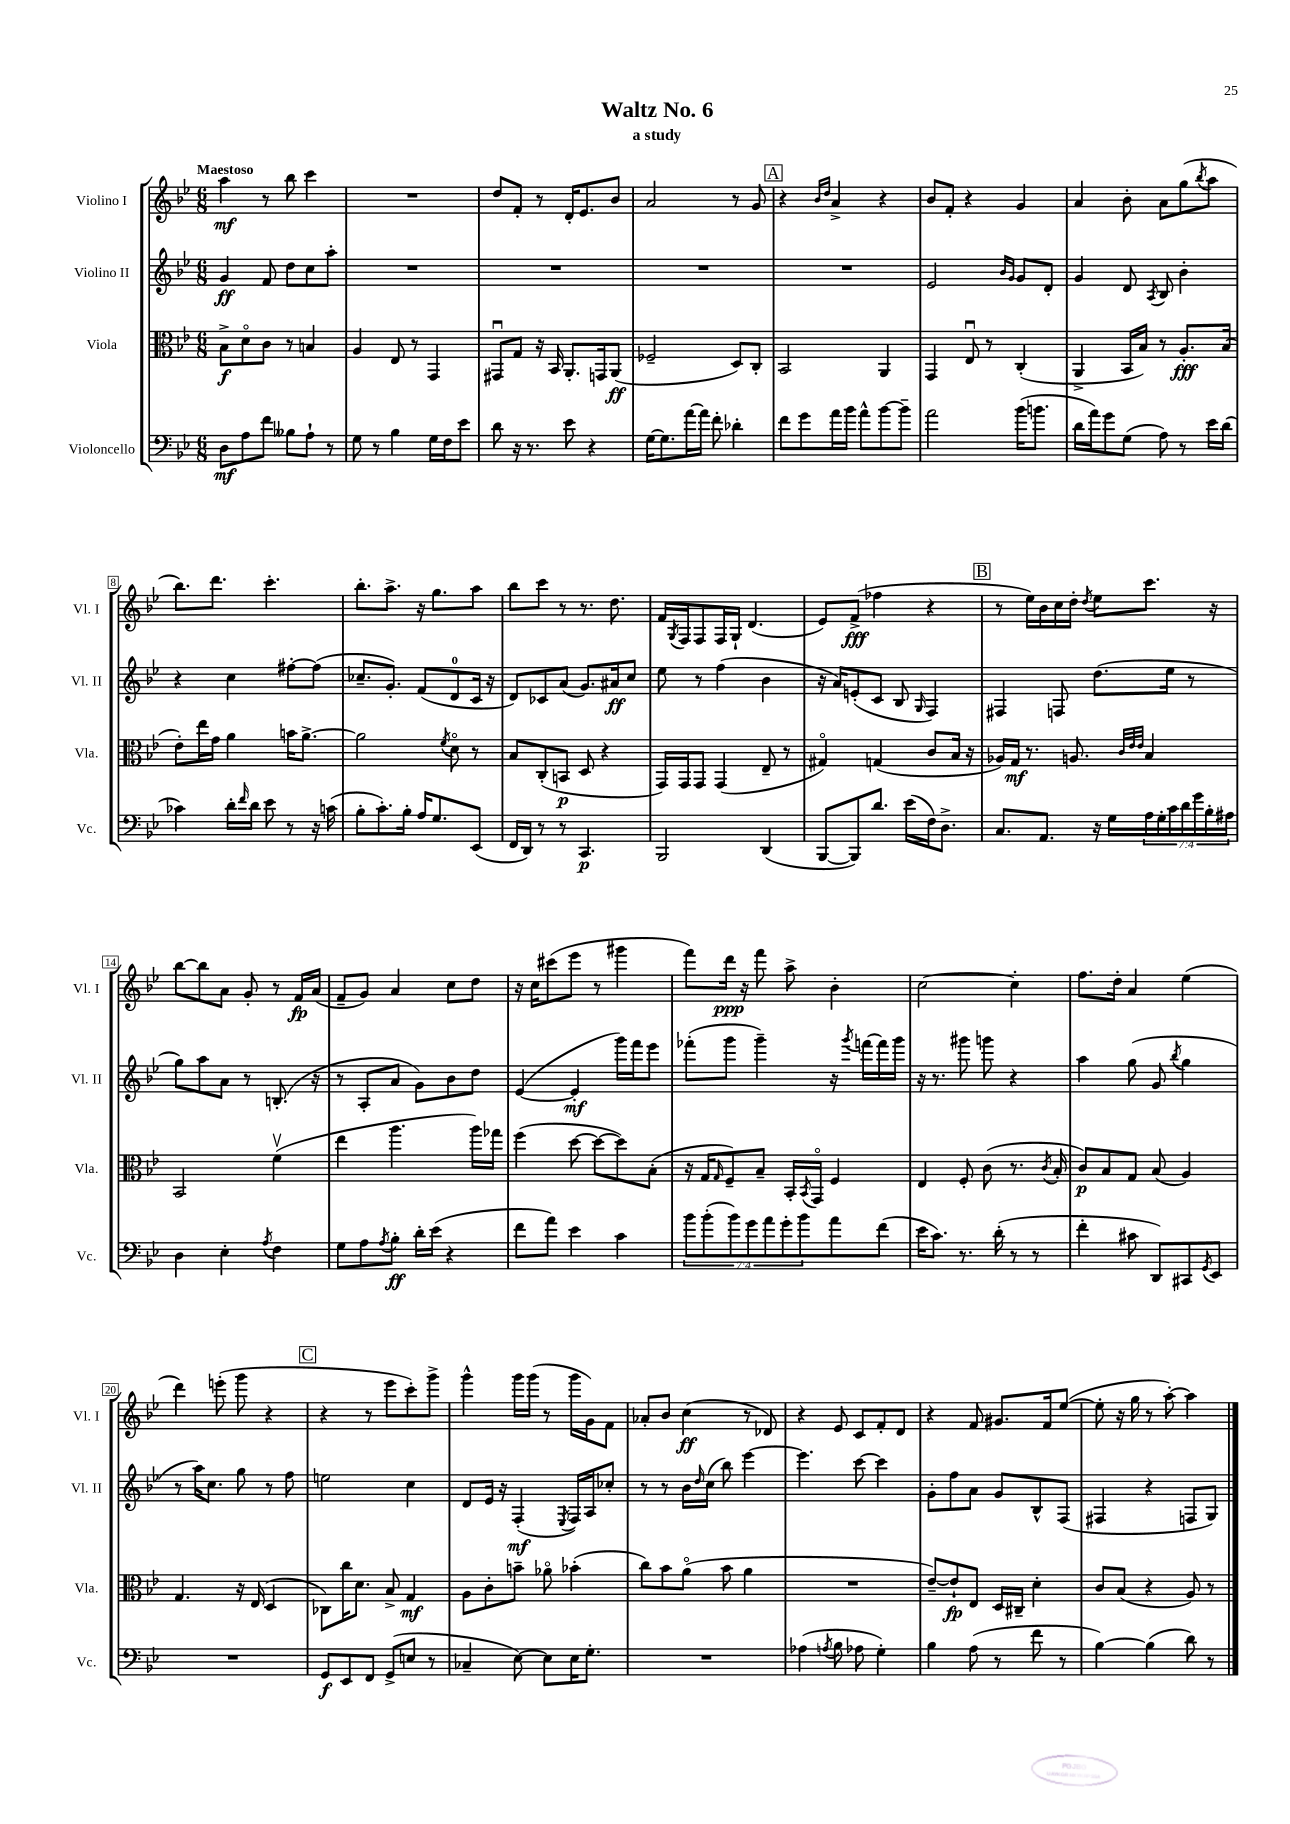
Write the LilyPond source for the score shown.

\header { title = "Waltz No. 6" subtitle = "a study" }
<<
\new StaffGroup <<
\new Staff = "s0" \with { instrumentName = "Violino I" shortInstrumentName = "Vl. I" } {
    \clef treble \key bes \major \numericTimeSignature \time 6/8 \tempo "Maestoso"
    a''4\mf r8 bes''8 c'''4 |
    R2. |
    d''8 f'8-. r8 d'16-. ees'8. bes'8 |
    a'2 r8 g'8 |
    \mark \markup { \box "A" } r4 \grace { bes'16 d''16 } a'4-> r4 |
    bes'8 f'8-. r4 g'4 |
    a'4 bes'8-. a'8 g''8( \acciaccatura { bes''8 } a''8 |
    bes''8.) d'''8. c'''4.-. |
    bes''8.-. a''8.-> r16 g''8. a''8 |
    bes''8 c'''8 r8 r8. d''8. |
    f'16 \acciaccatura { g8 } f16 f8 f16 g16-! d'4.( |
    ees'8) f'8->\fff( fes''4 r4 |
    \mark \markup { \box "B" } r8 ees''16) bes'16 c''16 d''16-. \acciaccatura { d''8 } ees''8 c'''8. r16 |
    bes''8~ bes''8 a'8 g'8-. r8 f'16\fp a'16( |
    f'8-- g'8) a'4 c''8 d''8 |
    r16 c''16 cis'''8( ees'''8 r8 gis'''4 |
    f'''8) d'''16\ppp r16 f'''8 a''8-> bes'4-. |
    c''2~ c''4-. |
    f''8. d''16-. a'4 ees''4( |
    d'''4) e'''8-.( g'''8 r4 |
    \mark \markup { \box "C" } r4 r8 ees'''8 c'''8-.) g'''8-> |
    g'''4-^ g'''16 g'''16( r8 g'''16 g'16) f'8 |
    aes'8-. bes'8 c''4\ff( r8 des'8) |
    r4 ees'8 c'8 f'8-. d'8 |
    r4 f'8 gis'8. f'16 ees''8~( |
    ees''8-. r16 g''16 r8 a''8~-.) a''4 \bar "|." |
}
\new Staff = "s1" \with { instrumentName = "Violino II" shortInstrumentName = "Vl. II" } {
    \clef treble \key bes \major \numericTimeSignature \time 6/8
    g'4\ff f'8 d''8 c''8 a''8-. |
    R2. |
    R2. |
    R2. |
    \mark \markup { \box "A" } R2. |
    ees'2 \grace { bes'16 g'16 } g'8 d'8-. |
    g'4 d'8 \acciaccatura { a8 } bes8 bes'4-. |
    r4 c''4 fis''8~-. fis''8( |
    ces''8.-- g'8.-.) f'8( d'8-0 c'16 r16 |
    d'8) ces'8 a'8( g'8.) ais'16\ff c''8 |
    ees''8 r8 f''4( bes'4 |
    r16 a'16) e'8-.( c'8 bes8 \grace { g16 } f4) |
    \mark \markup { \box "B" } fis4 f8 d''8.( ees''16 r8 |
    g''8) a''8 a'8 r8 b8.-.( r16 |
    r8 a8-. a'8 g'8) bes'8 d''8 |
    ees'4~( ees'4-.\mf g'''16) f'''16 ees'''8 |
    fes'''8-.( g'''8 g'''4--) r16 \acciaccatura { g'''8 } f'''16~ f'''16 g'''16 |
    r16 r8. gis'''8 g'''8 r4 |
    a''4 g''8( g'8 \acciaccatura { bes''8 } g''4 |
    r8 a''16) c''8. g''8 r8 f''8 |
    \mark \markup { \box "C" } e''2 c''4 |
    d'8 ees'16 r16 f4-.\mf( \acciaccatura { ees8 } f16) a16 ces''8-. |
    r8 r8 bes'16 \grace { d''16 } c''16( bes''8) ees'''4~ |
    ees'''4. c'''8~ c'''4 |
    g'8-. f''8 a'8 g'8 bes8-^ f8( |
    fis4 r4 f8 g8) \bar "|." |
}
\new Staff = "s2" \with { instrumentName = "Viola" shortInstrumentName = "Vla." } {
    \clef alto \key bes \major \numericTimeSignature \time 6/8
    bes8->\f d'8\flageolet c'8 r8 b4 |
    a4 ees8 r8 g,4 |
    gis,8\downbow g8 r16 bes,16 a,8.-. g,16 a,8\ff( |
    fes2-- d8) c8-. |
    \mark \markup { \box "A" } bes,2 a,4 |
    g,4 ees8\downbow r8 c4-.( |
    a,4-> bes,16 bes16) r8 a8.-.\fff bes16( |
    ees'8-.) ees''16 g'16 a'4 b'16 a'8.~-> |
    a'2 \acciaccatura { f'8 } d'8\flageolet r8 |
    bes8 c8-.( b,8\p d8 r4 |
    g,16) g,16 g,8 g,4( ees8-- r8 |
    gis4\flageolet) g4( c'8 bes16 r16 |
    \mark \markup { \box "B" } aes16) g16\mf r8. a8. \grace { c'32 ees'32 ees'32 } bes4 |
    bes,2 f'4\upbow( |
    ees''4 a''4. a''16) ges''16 |
    f''4( d''8~ d''8~ d''8) bes8-.( |
    r16 g16 \grace { g16 } f8--) bes8-- bes,16-. \acciaccatura { bes,8 } g,16\flageolet f4 |
    ees4 f8-. c'8( r8. \acciaccatura { c'8 } bes16-. |
    c'8\p) bes8 g8 bes8( a4) |
    g4. r16 ees16( d4 |
    \mark \markup { \box "C" } ces8) c''16 d'8. bes8-> g4\mf |
    a8 c'8-. b'8-- aes'8\flageolet bes'4-.( |
    c''8) bes'8 a'8\flageolet( bes'8 a'4 |
    R2. |
    ees'8~--) ees'8-!\fp ees8 d16 cis16-- d'4-. |
    c'8 bes8( r4 a8) r8 \bar "|." |
}
\new Staff = "s3" \with { instrumentName = "Violoncello" shortInstrumentName = "Vc." } {
    \clef bass \key bes \major \numericTimeSignature \time 6/8 \override Staff.TupletNumber.text = #tuplet-number::calc-fraction-text
    d8\mf a8 f'8 beses8 a8-! r8 |
    g8 r8 bes4 g16 f16 ees'8 |
    d'8 r16 r8. ees'8 r4 |
    g16~ g8. a'16~ a'16 f'8-. des'4-. |
    \mark \markup { \box "A" } f'8 g'8 a'16 bes'16 a'8-^ bes'8~ bes'8-- |
    a'2 bes'16( b'8. |
    d'16 a'16) g'8 g8( a8) r8 ees'16 d'16( |
    ces'4) d'16-. \grace { f'16 } d'16 ees'8 r8 r16 c'16( |
    bes8-. c'8.-.) bes16-. a16 g8. ees,8( |
    f,16 d,16) r8 r8 c,4.\p |
    bes,,2 d,4( |
    bes,,8~ bes,,8) d'8. ees'16( f16) d8.-> |
    \mark \markup { \box "B" } c8. a,8. r16 g16 \tuplet 7/4 { a16 g16-. c'16 d'16 g'16 bes16-. ais16 } |
    d4 ees4-. \acciaccatura { a8 } f4 |
    g8 a8 \acciaccatura { a8 } bes8-.\ff d'16-. ees'16( r4 |
    f'8 a'8) ees'4 c'4 |
    \tuplet 7/4 { bes'8 bes'8-.( bes'8) g'8 a'8 g'8-. bes'8 } a'8 f'8( |
    ees'16 c'8.) r8. d'16-.( r8 r8 |
    f'4-. cis'8 d,8) cis,8 \acciaccatura { g,8 } ees,8 |
    R2. |
    \mark \markup { \box "C" } g,8\f ees,8 f,8 g,8->( e8 r8 |
    ces4-- ees8~) ees8 ees16 g8.-. |
    R2. |
    aes4( \acciaccatura { a8 } bes8 aes8 g4-.) |
    bes4 a8( r8 f'8 r8 |
    bes4~) bes4( d'8) r8 \bar "|." |
}
>>
>>
\layout { \context { \Score \override BarNumber.stencil = #(make-stencil-boxer 0.1 0.3 ly:text-interface::print) } }
